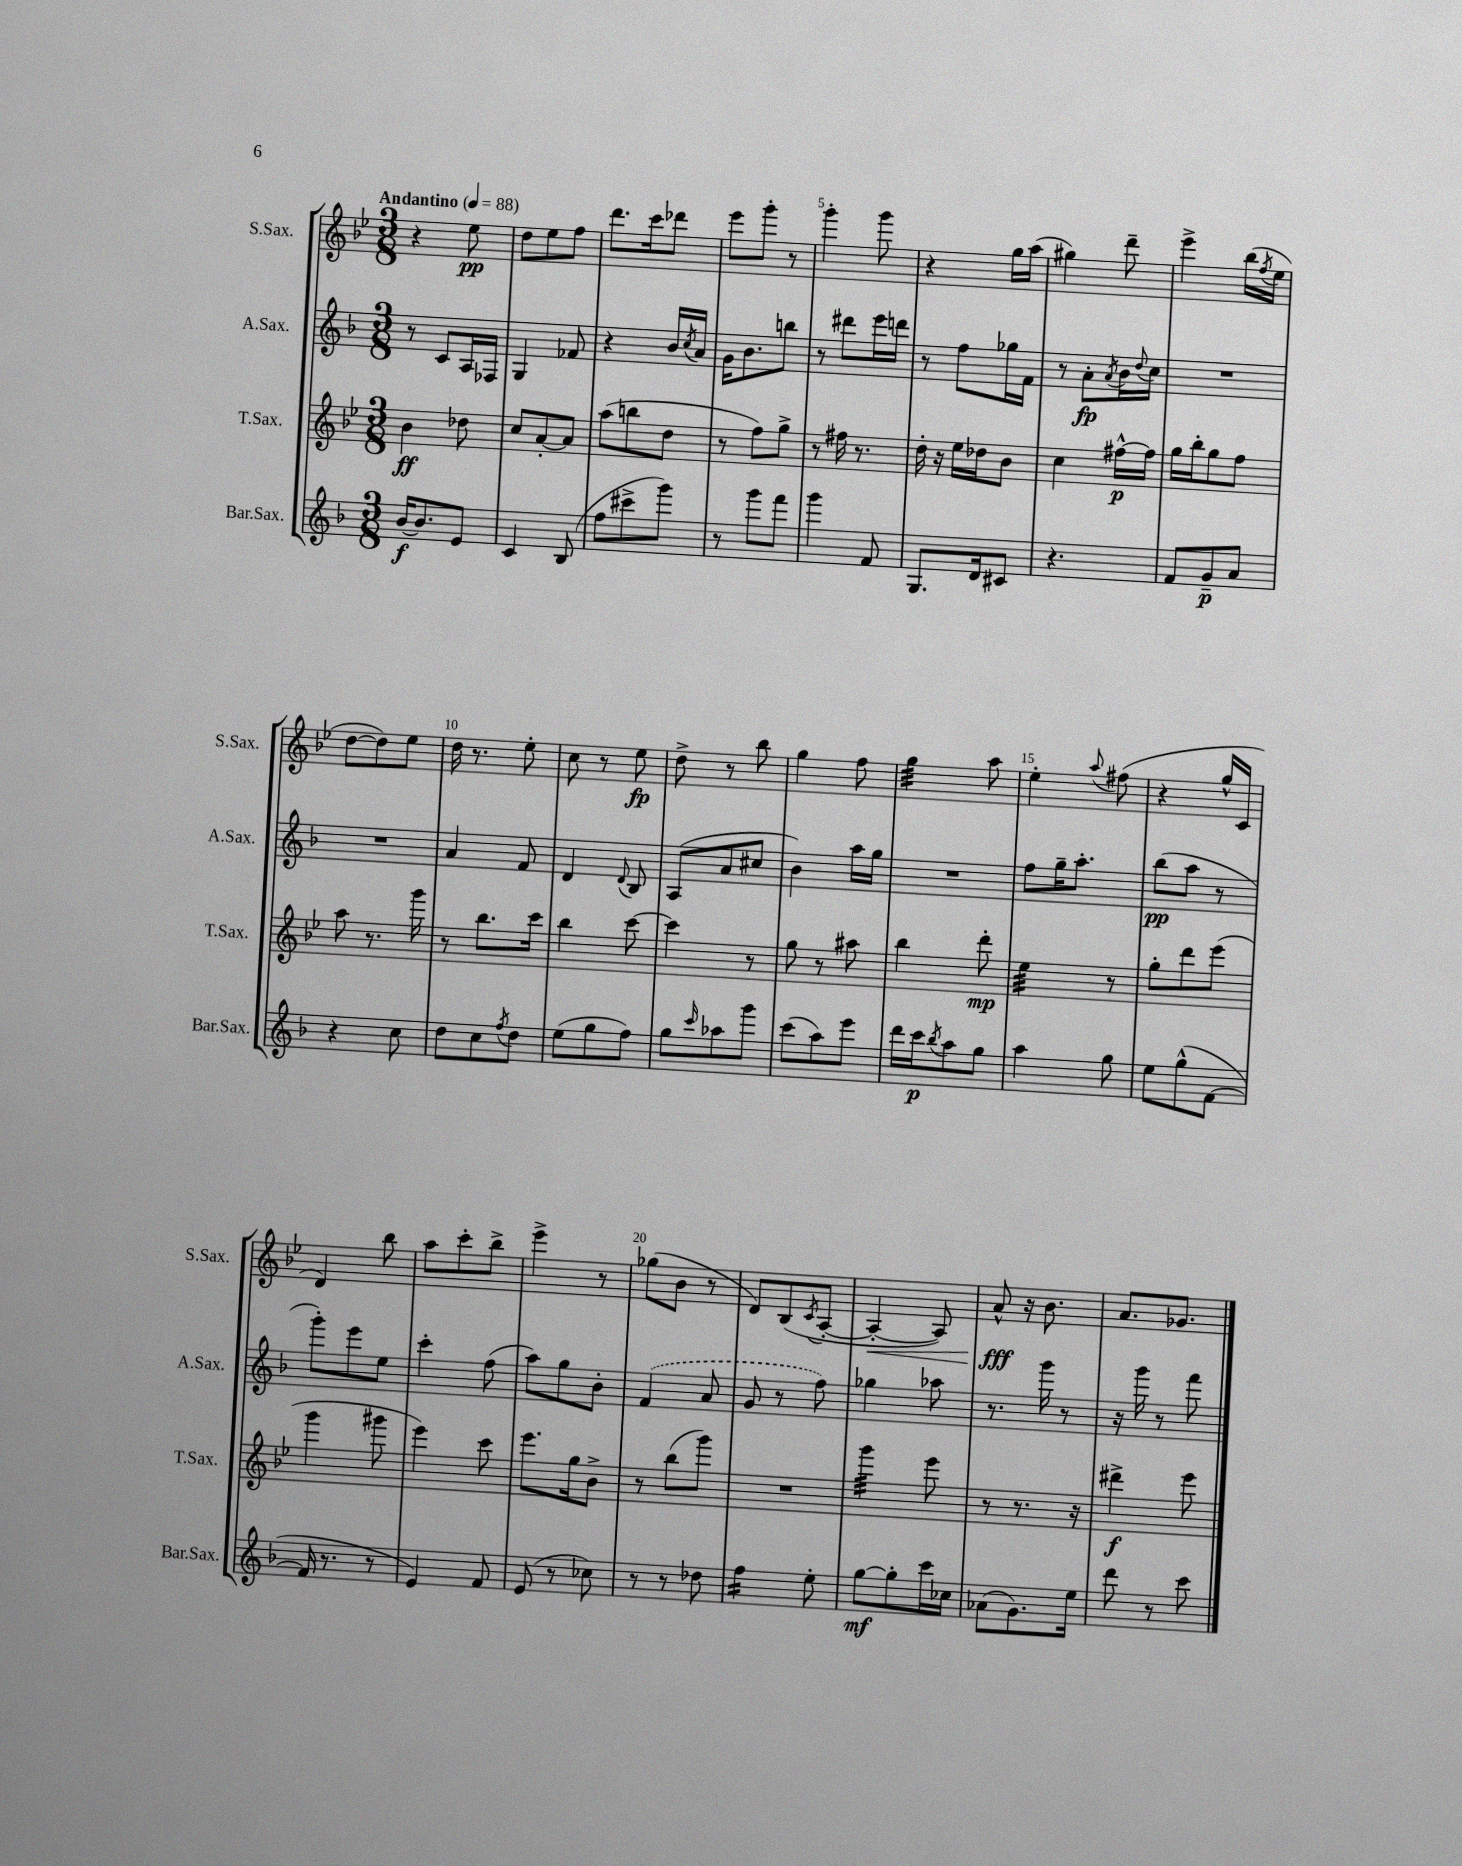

**kern	**kern	**kern	**kern
*staff4	*staff3	*staff2	*staff1
*clefG2	*clefG2	*clefG2	*clefG2
*k[b-]	*k[b-e-]	*k[b-]	*k[b-e-]
*M3/8	*M3/8	*M3/8	*M3/8
*MM88	*MM88	*MM88	*MM88
[16b-	4b-	8r	4r
8.b-]	.	.	.
.	.	8c	.
8e	8dd-	16A	8ee-
.	.	16F-	.
=	=	=	=
4c	8cc	4G	8dd
.	[8a'	.	8ee-
(8B-	8a]	8f-	8ff
=	=	=	=
8ff	(8aa	4r	8.ddd
8ccc#^	8bb	.	.
.	.	.	16ccc
8ggg)	8dd	16b-	8ddd-
.	.	8qcc	.
.	.	16a	.
=	=	=	=
8r	8r	16g	8eee-
.	.	8.b-	.
8ggg	8ff)	.	8ggg'
8fff	8gg^	8bb	8r
=	=	=	=
4ggg	8r	8r	4ggg'
.	16ff#	8ddd#	.
.	8.r	.	.
8f	.	16eee	8ggg
.	.	16ddd	.
=	=	=	=
8.G	16dd'	8r	4r
.	16r	.	.
.	16ee-	8ff	.
16d	16dd-	.	.
8c#	8b-	16gg-	16gg
.	.	16f	(16aa
=	=	=	=
4.r	4cc	8r	4gg#)
.	.	8a'	.
.	.	8qa	.
.	[16ff#^^	16b-	8ddd~
.	.	8qqdd	.
.	16ff#]	16cc	.
=	=	=	=
8f	16gg	4.r	4eee-^
.	16bb-'	.	.
8g~	8gg	.	.
8a	8ff	.	(16bb-
.	.	.	8qff
.	.	.	16ee-
=	=	=	=
4r	8aa	4.r	[8dd
.	8.r	.	8dd])
8cc	.	.	8ee-
.	16ggg	.	.
=	=	=	=
8dd	8r	4a	16dd
.	.	.	8.r
8cc	8.bb-	.	.
8qff	.	.	.
8dd	.	8f	8ee-'
.	16ccc	.	.
=	=	=	=
(8ee	4bb-	4d	8cc
8gg	.	.	8r
.	.	8qqd	.
8ff)	[8ccc	8B-	8ee-
=	=	=	=
8gg	4ccc]	(8A	8dd^
16qqccc	.	.	.
8aa-	.	8a	8r
8ggg	8r	8cc#	8bb-
=	=	=	=
(8ccc	8gg	4b-)	4gg
8aa)	8r	.	.
8eee	8aa#	16aa	8ff
.	.	16gg	.
=	=	=	=
16ddd	4bb-	4.r	4gg
16ccc	.	.	.
8qbb-	.	.	.
8aa	.	.	.
8gg	8ddd'	.	8aa
=	=	=	=
4aa	4ee-	8ff	4ee-'
.	.	16gg~	.
.	.	8.aa'	.
.	.	.	8qqaa
8gg	8r	.	(8ff#
=	=	=	=
8ee	8gg'	(8bb-	4r
(8gg^^	8ddd	8aa	.
[8f	(8eee-	8r	16gg^^
.	.	.	16c
=	=	=	=
16f]	4ggg	8ggg')	4d)
8.r	.	.	.
.	.	8eee	.
8r	8ggg#	8ee	8bb-
=	=	=	=
4e)	4eee-)	4ccc'	8aa
.	.	.	8ccc'
8f	8ccc	(8ff	8bb-^
=	=	=	=
(8e	8.eee-	8aa)	4eee-^
8r	.	8gg	.
.	16gg	.	.
8cc-)	8b-^	8b-'	8r
=	=	=	=
8r	8r	(4f	(8gg-
8r	(8bb-	.	8b-
8dd-	8ggg)	8a	8r
=	=	=	=
4ff	4.r	8g	8d)
.	.	8r	(8B-
.	.	.	8qc
8ee'	.	8ff)	[8A'
=	=	=	=
[8gg	4ggg	4gg-	4A'_
8gg']	.	.	.
16ccc	8eee-	8aa-	8A])
16cc-	.	.	.
=	=	=	=
(8a-	8r	8.r	8a^^
8.g)	8.r	.	16r
.	.	16ggg	8.b-
.	.	8r	.
16ee	16r	.	.
=	=	=	=
8ddd	4ddd#^	16r	8.a
.	.	16ggg	.
8r	.	8r	.
.	.	.	8.g-
8ccc	8eee-	8fff	.
==	==	==	==
*-	*-	*-	*-
